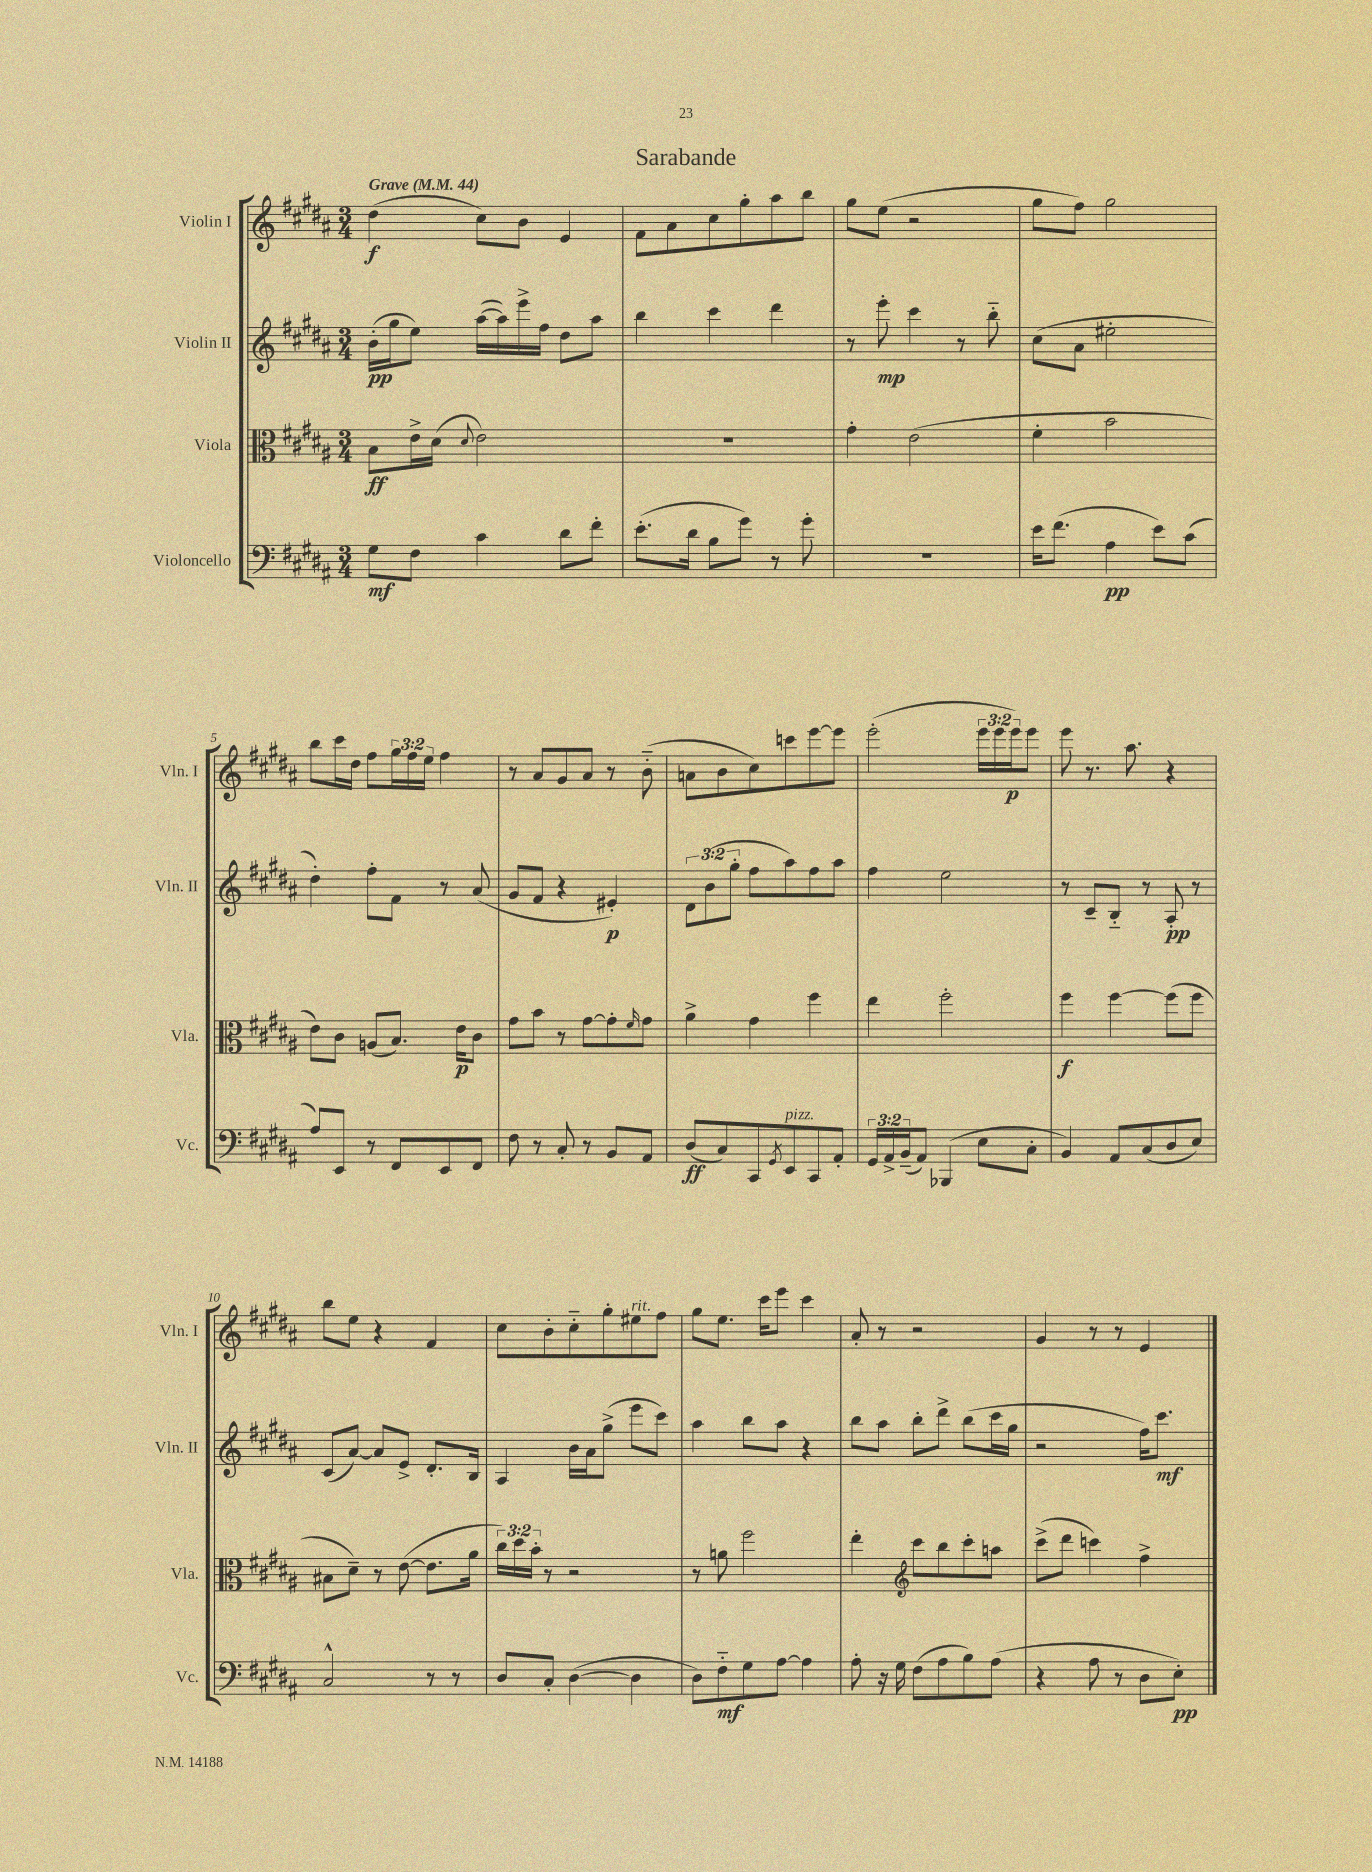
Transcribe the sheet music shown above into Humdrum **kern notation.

**kern	**kern	**kern	**kern
*staff4	*staff3	*staff2	*staff1
*clefF4	*clefC3	*clefG2	*clefG2
*k[f#c#g#d#a#]	*k[f#c#g#d#a#]	*k[f#c#g#d#a#]	*k[f#c#g#d#a#]
*M3/4	*M3/4	*M3/4	*M3/4
*MM44	*MM44	*MM44	*MM44
8G#\L	8B\L	(16b'\LL	(4dd#\
.	.	16gg#\J	.
8F#\J	16e^\L	8ee\J)	.
.	(16d#\JJ	.	.
.	8qqd#/	.	.
4c#\	2e\)	([16aa#\LL	8cc#\L)
.	.	16aa#\])	.
.	.	16eee^\	8b\J
.	.	16ff#\JJ	.
8d#\L	.	8dd#\L	4e/
8f#'\J	.	8aa#\J	.
=	=	=	=
(8.e'\L	2.r	4bb\	8f#\L
.	.	.	8a#\
16d#\Jk	.	.	.
8B\L	.	4ccc#\	8cc#\
8g#\J)	.	.	8gg#'\
8r	.	4ddd#\	8aa#\
8g#'\	.	.	8bb\J
=	=	=	=
2.r	4g#'\	8r	8gg#\L
.	.	8eee'\	(8ee\J
.	(2e\	4ccc#\	2r
.	.	8r	.
.	.	8bb'~\	.
=	=	=	=
16e\LK	4f#'\	(8cc#\L	8gg#\L
(8.f#\J	.	.	.
.	.	8a#\J	8ff#\J)
4A#\	2b\	2ee#'\	2gg#\
8e\L)	.	.	.
(8c#\J	.	.	.
=	=	=	=
8A#/L)	8e\L)	4dd#'\)	8bb\L
8EE/J	8c#\J	.	16ccc#\L
.	.	.	16dd#\JJ
8r	(8A/L	8ff#'\L	8ff#\L
8FF#/L	8.B/J)	8f#\J	24gg#\L
.	.	.	24ff#\
.	.	.	24ee\JJ
8EE/	.	8r	4ff#\
.	16e\LK	.	.
8FF#/J	8c#\J	(8a#/	.
=	=	=	=
8F#\	8g#\L	8g#/L	8r
8r	8b\J	8f#/J	8a#/L
8C#'/	8r	4r	8g#/
8r	[8g#\L	.	8a#/J
8BB/L	8g#'\]	4e#'/)	8r
.	16qqf#/	.	.
8AA#/J	8g#\J	.	(8b'~\
=	=	=	=
(8D#/L	4a#^\	12d#\L	8a\L
.	.	(12b\	.
8C#/)	.	.	8b\
.	.	12gg#'\J	.
8CC#/	4g#\	8ff#\L	8cc#\)
8qGG#/	.	.	.
8EE/	.	8aa#\)	8ccc\
8CC#/	4ff#\	8ff#\	[8eee\
8AA#'/J	.	8aa#\J	8eee\]J
=	=	=	=
24GG#/LL	4ee\	4ff#\	(2eee'\
24AA#^/	.	.	.
(24BB~/J	.	.	.
8AA#/J)	.	.	.
(4BBB-/	2ff#'\	2ee\	.
8E\L	.	.	24eee\LL
.	.	.	24eee\
.	.	.	24eee\J)
8C#'\J	.	.	8eee\J
=	=	=	=
4BB/)	4ff#\	8r	8eee\
.	.	8c#~/L	8.r
8AA#/L	[4ff#\	8B'~/J	.
.	.	.	8.aa#\
(8C#/	.	8r	.
8D#/	(8ff#\]L	8A#'/	4r
8E/J)	8ff#\J	8r	.
=	=	=	=
2C#^^/	8B#\L	(8c#/L	8bb\L
.	8d#~\J)	[8a#/J)	8ee\J
.	8r	8a#/]L	4r
.	([8e\	8e^/J	.
8r	8.e\]L	8.d#'/L	4f#/
8r	.	.	.
.	16a#\Jk	16B/Jk	.
=	=	=	=
8D#/L	24cc#\LL)	4A#/	8cc#\L
.	24dd#\	.	.
.	24b'\JJ	.	.
8C#'/J	8r	.	8b'\
([4D#\	2r	16b\LL	8cc#'~\
.	.	16a#\J	.
.	.	(8gg#^\J	8gg#'\
4D#\]	.	8eee\L	8ee#\
.	.	8ccc#\J)	8ff#\J
=	=	=	=
8D#\L)	8r	4aa#\	8gg#\L
8F#'~\	8a\	.	8.ee\J
8G#\	2ff#\	8bb\L	.
.	.	.	16ccc#\LK
[8A#\J	.	8aa#\J	8eee\J
4A#\]	.	4r	4ccc#\
=	=	=	=
8A#'\	4ee'\	8bb\L	8a#'/
16r	.	8aa#\J	8r
16G#\	.	.	.
*	*clefG2	*	*
(8F#\L	8ccc#\L	8bb'\L	2r
8A#\	8bb\	8ddd#^\J	.
8B\)	8ccc#'\	(8bb\L	.
(8A#\J	8aa\J	16ccc#\L	.
.	.	16gg#\JJ	.
=	=	=	=
4r	(8ccc#^\L	2r	4g#/
.	8ddd#\J	.	.
8A#\	4ccc\)	.	8r
8r	.	.	8r
8D#\L	4ff#^\	16ff#\LK)	4e/
.	.	8.ccc#\J	.
8E'\J)	.	.	.
==	==	==	==
*-	*-	*-	*-
